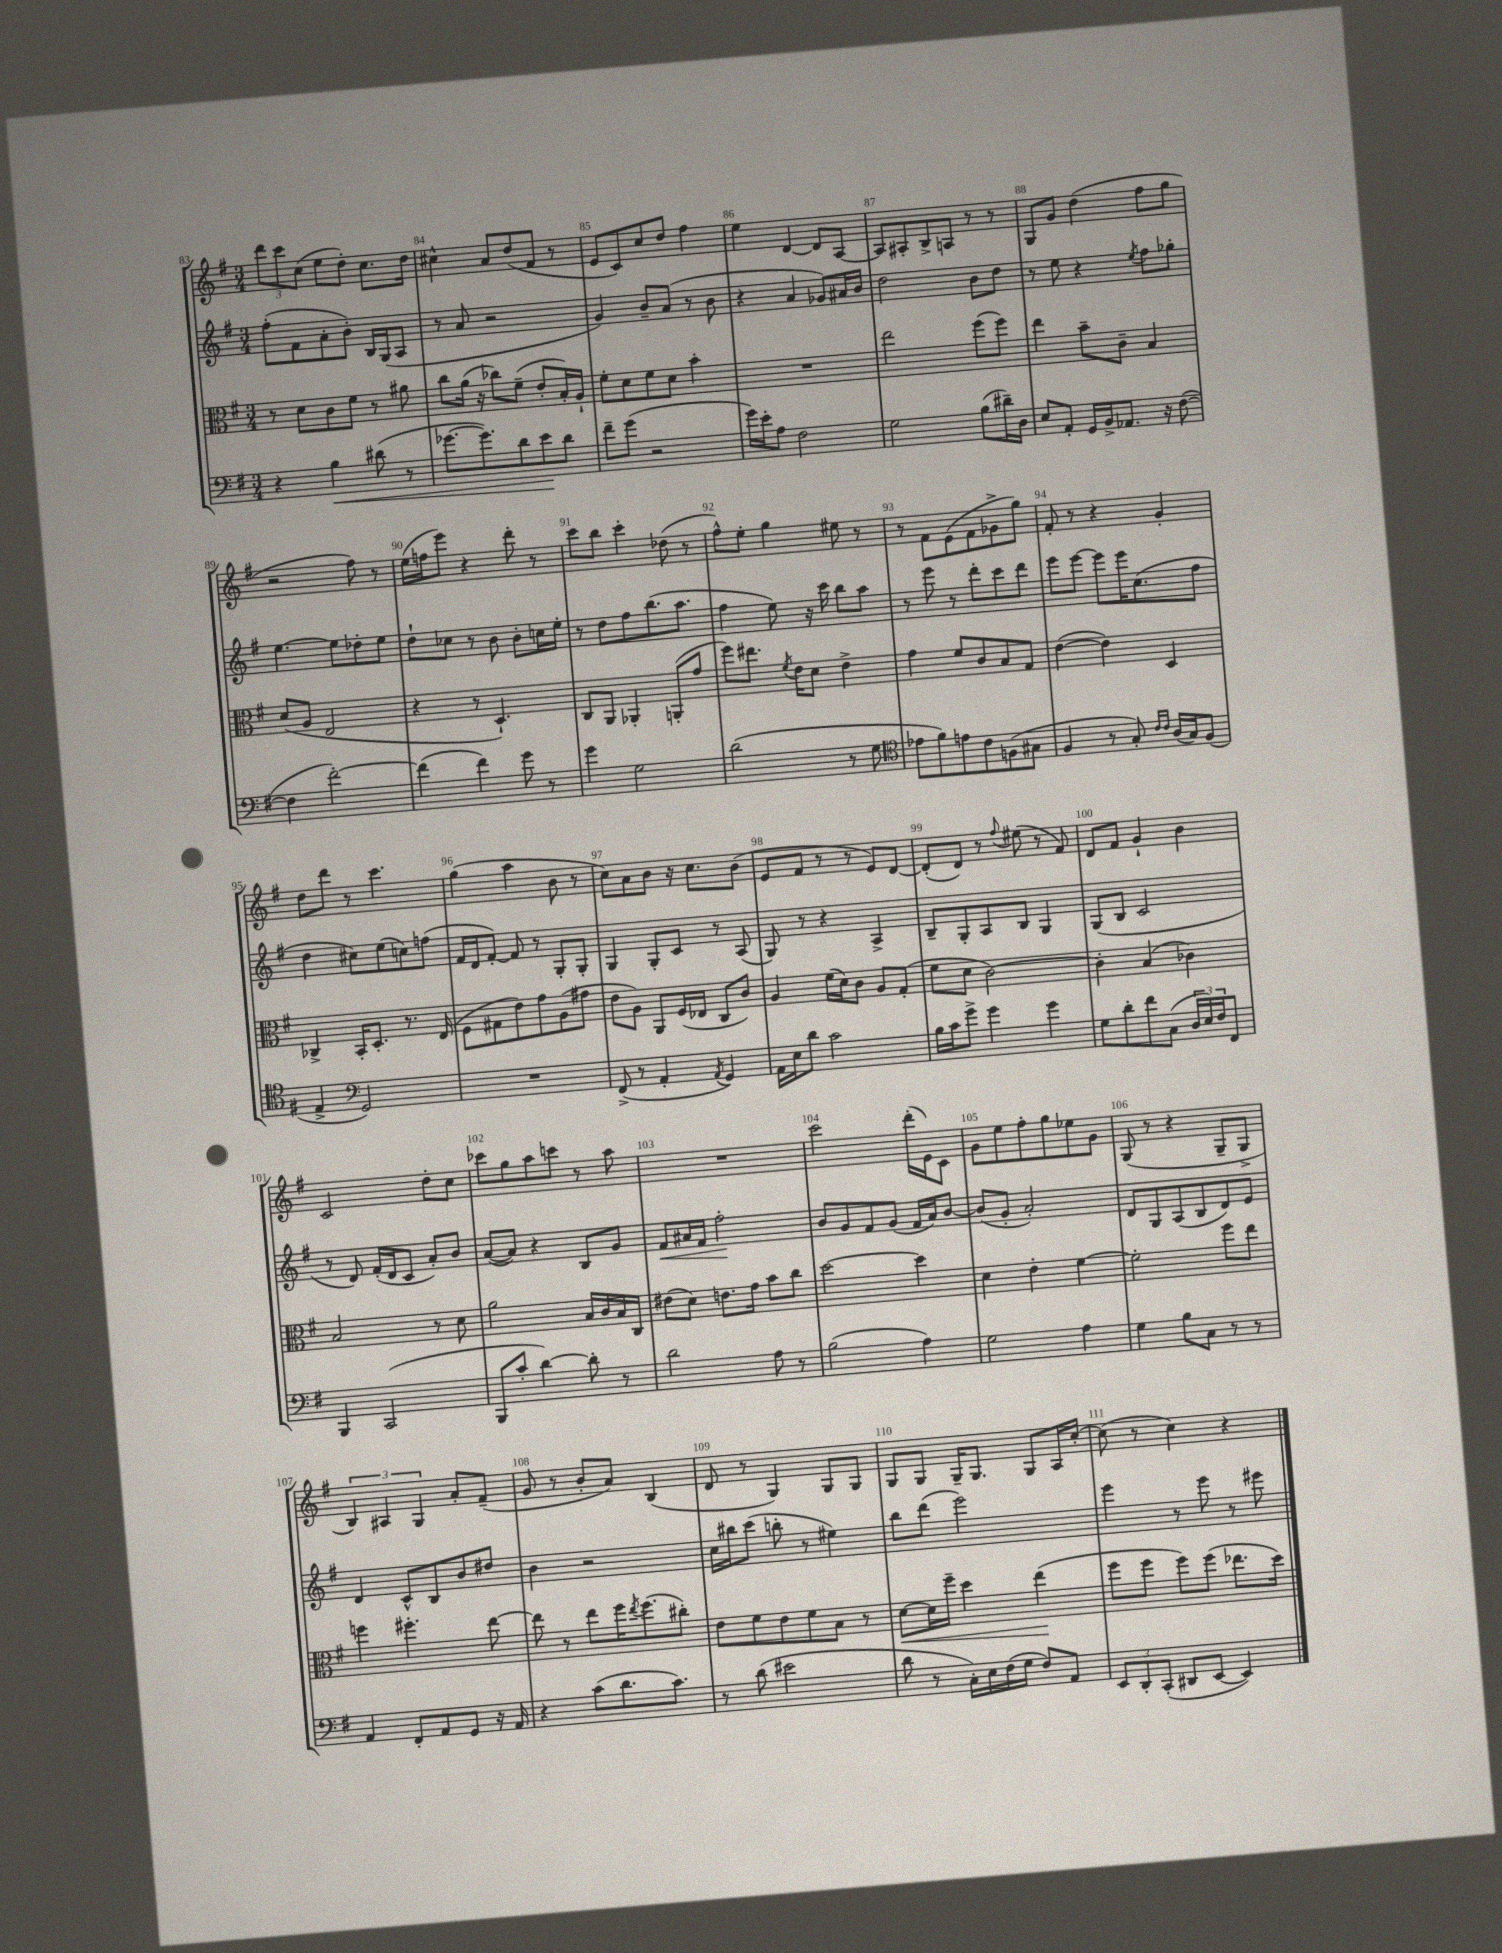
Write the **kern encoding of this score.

**kern	**kern	**kern	**kern
*staff4	*staff3	*staff2	*staff1
*clefF4	*clefC3	*clefG2	*clefG2
*k[f#]	*k[f#]	*k[f#]	*k[f#]
*M3/4	*M3/4	*M3/4	*M3/4
4r	8r	(8ff#'\L	12ddd\L
.	.	.	12ccc\
.	8d\L	8f#\	.
.	.	.	(12cc\J
4B\	8c\	8a'\	8ee\L
.	8f#\J	8b'\J)	8dd'\J)
(8d#\	8r	16B/LL	8.cc\L
.	.	(16G/J	.
8r	8a#\	8A/J	.
.	.	.	16dd\Jk
=	=	=	=
[8.g-\L	8cc\L	8r	4cc#^^\
.	(16a\Jk	8a/	.
8.g-\])	16r	.	.
.	8cc-\L)	2r	8a/L
8d\	(8f#~\J	.	(8dd/
8e\	8e'/L	.	8f#/J
8d\J	16B'/L)	.	8r
.	16A`/JJ	.	.
=	=	=	=
8f#~\L	8f#'\L	4g/)	8e/L
(8g\J	8d\	.	8c/)
2r	8f#\	8b~/L	8cc/
.	8d\J	(8a/J	8dd/J
.	4b'\	8r	4ff#\
.	.	8b\	.
=	=	=	=
16g\LL)	2.r	4r	4ee\
16e'\J	.	.	.
8A\J	.	.	.
2F#\	.	4a/	[4d/
.	.	8g-/L)	8d/]L
.	.	16a#/L	[8A/J
.	.	16b/JJ	.
=	=	=	=
2G\	2ee\	2dd\	8A/]L
.	.	.	8A#'/
.	.	.	8B^/
.	.	.	8A/J
(8B\L	(8ff#\L	8b\L	8r
16d#~\L)	8ff#\J)	8dd\J	8r
16D\JJ	.	.	.
=	=	=	=
8E/L	4ee\	8r	8G/L
8AA'/J	.	8ee\	8g/J
16GG/LL	8b~\L	4r	(4dd\
16BB^/J	.	.	.
8.AA-/J	8c~\J	.	.
.	.	8qee/	.
.	4B/	8ff#\L	8ff#\L
16r	.	.	.
([8F#\	.	8gg-'\J	8gg\J
=	=	=	=
4F#\]	(8d/L	[4.ee\	2r
.	8A/J	.	.
[2f#'\)	2E/	.	.
.	.	8ee\]L	.
.	.	8dd-'\	8ff#\)
.	.	8ee\J	8r
=	=	=	=
(4f#\]	4r	8dd`\L	(16ee\LL
.	.	.	16ff\J
.	.	8cc-\J	8eee\J)
4f#\)	8r	8r	4r
.	4.D`/)	8b\	.
8g\	.	8b'\L	8ddd'\
8r	.	16cc\L	8r
.	.	16ee'\JJ	.
=	=	=	=
4g\	8C/L	8r	8ccc\L
.	8AA/J	8dd\L	8bb\J
2G\	4AA-'/	8ff#\	4ccc'\
.	.	(8.bb\	.
.	(8AA'/L	.	(8dd-\
.	.	8.aa\J	.
.	8g/J	.	8r
=	=	=	=
(2d\	8ff#\L)	4ff#\	8ff#^^\L)
.	8.ee#\J	.	8ee'\J
.	.	8ee\)	4gg\
.	8qf#/	.	.
.	16e\LK	.	.
.	8d\J	16r	.
.	.	16ccc\	.
8r	4e^\	8bb\L	8ee#\
8G\	.	8aa\J	8r
=	=	=	=
*clefC4	*	*	*
8e-\L	4g\	8r	8r
8f#\)	.	8eee\	8f#\L
8e\	8f#/L	8r	(8e\
8c\	8c/	8ddd'\L	8f#\
(8F\	8B/	8ccc\	8g-^\
8G#\J	8G/J	8ddd\J	8gg\J)
=	=	=	=
4F#/	([4e\	8eee\L	8f#'/
.	.	[8eee\J	8r
8r	4e\])	8eee\]L	4r
8G'/)	.	16eee\K	.
.	.	(8.cc\	.
16qqc/LL	.	.	.
16qqc/JJ	.	.	.
(16A/LL	4D/	.	4g'/
16G/J)	.	.	.
(8F#/J	.	8ff#\J	.
=	=	=	=
4E^/	4C-^/	4dd\	8dd\L
.	.	.	8ddd\J
*clefF4	*	*	*
2GG/)	16BB'/LK	8cc#\L)	8r
.	8.D'/J	.	.
.	.	(8ee\	4.ccc\
.	8.r	8cc\)	.
.	.	(8ff\J	.
.	(16E/	.	.
=	=	=	=
2.r	8F#\L	16f#/LL	(4gg\
.	.	16d/J	.
.	8G#\	[8f#'/J)	.
.	8e\)	8f#/]	4aa\
.	8g\	8r	.
.	(8A\	8G'/L	8b\
.	8g#\J	8G'/J	8r
=	=	=	=
(8FF#^/	8e\L	4G/	8cc\L)
8r	8A\J)	.	8a\
4AA'/	8AA/L	8G'/L	8b\J
.	(16F#/L	8c/J	16r
.	16E-/JJ	.	8.cc\L
8qAA/	.	.	.
4GG/)	8C/L	8r	.
.	8c/J)	(8A/	(8b\J
=	=	=	=
16AA\LL	4A/	8G/)	8e/L
16E\J	.	.	.
8d\J	.	8r	8f#/J
2c\	(16f#\LL	4r	8r
.	16d\J)	.	.
.	8c\J	.	8r
.	8A/L	4A^/	8e/L)
.	(8G'/J	.	[8d/J
=	=	=	=
16B\LL	8f#\L	8B~/L	(8d'/]L
16c\J	.	.	.
8g^\J	8d\J	8G'/	8d/J)
4g\	[2c\)	8A/	8r
.	.	.	8qqff#/
.	.	8B/J	(8ee#\
4g\	.	4G/	8r
.	.	.	8f#/)
=	=	=	=
8G\L	4c'\]	(8G/L	8d/L
8d'\	.	8B/J	8f#/J
8f#\	(4B/	2c/	4g`/
(8C\J	.	.	.
24D/LL	4c-\)	.	4b\
24E/)	.	.	.
24F#/J	.	.	.
8FF#/J	.	.	.
=	=	=	=
4BBB/	2B/	8r	2c/
.	.	8d/)	.
(2CC/	.	(16f#'/LL	.
.	.	16d/J	.
.	.	8c/J	.
.	8r	8a'/L)	8dd'\L
.	8d\	8b/J	8cc\J
=	=	=	=
8BBB/L	2a\	([8a/L	8ccc-\L
8c'/J	.	8a/]J)	8gg\
[4d\)	.	4r	8aa\
.	.	.	8ccc\J
8d'\]	16B/LL	8B/L	8r
.	16c/	.	.
8r	16B/	8g/J	8aa\
.	16C/JJ	.	.
=	=	=	=
2d\	(8e#\L	8f#/L	2.r
.	8d\J)	16a#/L	.
.	.	16f#/JJ	.
.	8.e\L	2ff#'\	.
.	16g\Jk	.	.
8A\	8b\L	.	.
8r	8cc\J	.	.
=	=	=	=
(2B\	[2dd\	8b/L	2ccc\
.	.	8g/	.
.	.	8f#/	.
.	.	(8g/J	.
4A\)	4dd\]	16f#/LL	(16ddd'\LL
.	.	16a/J)	16e\J)
.	.	[8b/J	8c\J
=	=	=	=
2G\	4d\	(8b/]L	8g\L
.	.	8g'/J	8ee\
.	4e'\	2a'/)	8ff#'\
.	.	.	8gg\
4A\	[4f#\	.	8ee-\
.	.	.	8g\J
=	=	=	=
4G\	2f#'\]	8d/L	(8G/
.	.	8G/	8r
8B\L	.	(8A/	4r
8C\J	.	8B/	.
8r	8ff#\L	8d/)	8G~/L
8r	8ee\J	8e/J	8G^/J
=	=	=	=
4AA/	4ff\	4d/	6B/)
.	.	.	6A#/
8FF#'/L	4.ff#'\	8c^^/L	.
.	.	.	6G/
8AA/	.	8B/	.
8GG/J	.	8b/	8a'/L
16r	[8ee\	8dd#/J	(8f#~/J
16AA/	.	.	.
=	=	=	=
4r	8ee\]	4b\	8g/
.	8r	.	8r
(8c\L	8ee\L	2r	8b'/L
8.d\	16ff#\K	.	8a/J)
.	8qee/	.	.
.	(8.ff#\	.	.
.	.	.	(4B/
8.c\J)	.	.	.
.	8cc#'\J)	.	.
=	=	=	=
8r	8e\L	16cc\LL	8d/
.	.	16bb#\J	.
(8d\	8f#\	(8ccc\J	8r
2e#\	8e\	8bb'\	4G/)
.	8f#\	8r	.
.	8B\J	4ee#\)	8G/L
.	8r	.	8G/J
=	=	=	=
8d\	[8d\L	8bb\L	8G/L
8r	16d\]L	(8ddd\J	8G/J
.	16ff#~\JJ	.	.
16C'\LL)	4dd\	2eee\)	16G~/LK
16E\	.	.	8.G/J
(16F#\	.	.	.
16G\JJ	.	.	.
8F#/L)	(4ee\	.	8G/L
8AA/J	.	.	16A/L
.	.	.	[16cc'/JJ
=	=	=	=
12EE/L	8ff#\L	4eee\	(8cc\]
12DD'/	.	.	.
.	8ff#\J	.	8r
(12CC'/J	.	.	.
8DD#/L	8ff#\L)	8r	4cc\)
[8EE/J	(8ff#\J	8eee\	.
4EE/])	8.ee-\L	8r	4r
.	.	8eee#\	.
.	16dd\Jk)	.	.
==	==	==	==
*-	*-	*-	*-
